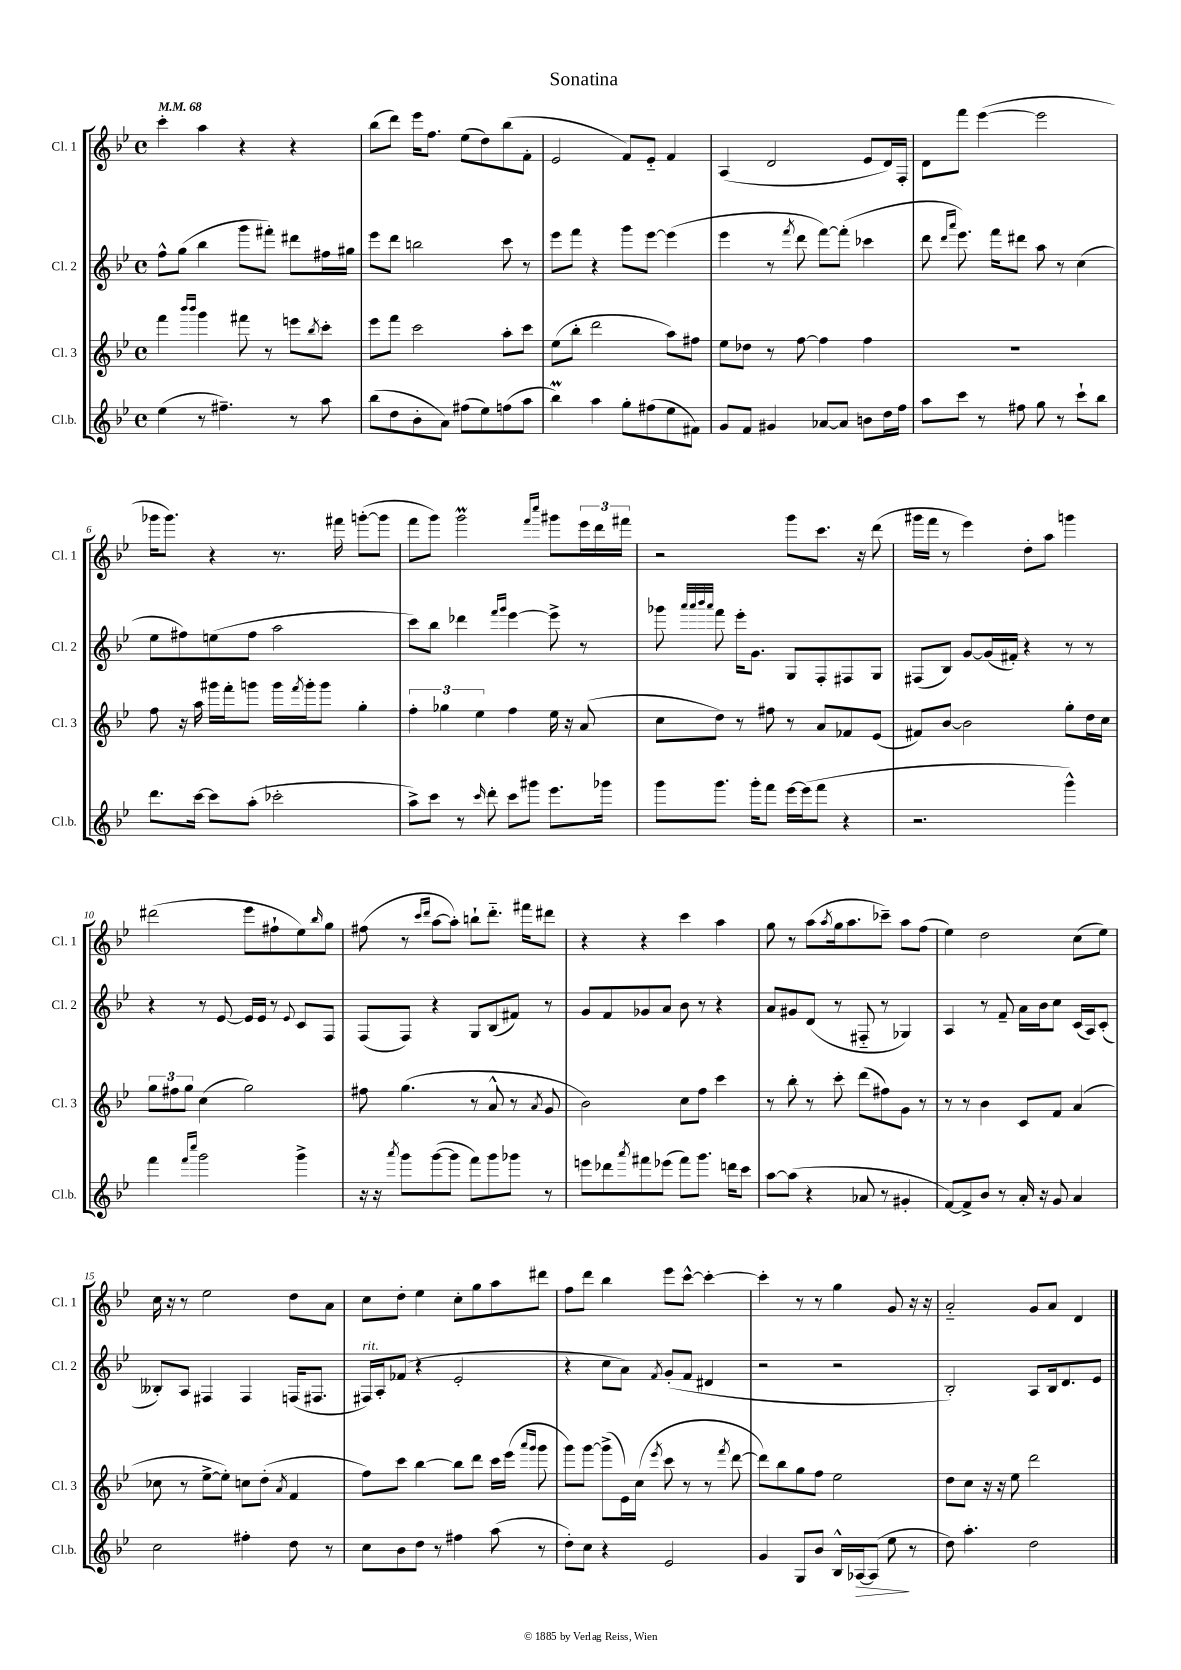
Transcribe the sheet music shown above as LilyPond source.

\header { title = "Sonatina" }
<<
\new StaffGroup <<
\new Staff = "s0" \with { instrumentName = "Cl. 1" shortInstrumentName = "Cl. 1" } {
    \clef treble \key bes \major \defaultTimeSignature \time 4/4 \tempo 4 = 68
    c'''4-. a''4 r4 r4 |
    bes''8( d'''8) ees'''16 f''8. ees''8( d''8) bes''8( f'8-. |
    ees'2 f'8) ees'8-_ f'4 |
    a4( d'2 ees'8 d'16) f16-. |
    d'8 f'''8 ees'''4~( ees'''2 |
    ges'''16 ges'''8.) r4 r8. fis'''16 g'''8~-.( g'''8 |
    f'''8 g'''8) g'''2\prall \grace { f'''16 c''''16 } gis'''8 \tuplet 3/2 { ees'''16 d'''16 fis'''16 } |
    r2 g'''8 c'''8. r16 d'''8( |
    gis'''16 f'''16 r8 ees'''4) d''8-. a''8 g'''4 |
    dis'''2( ees'''8 fis''8-! ees''8) \grace { bes''16 } g''8 |
    fis''8( r8 \grace { c'''16 d'''16 } a''8~ a''8-.) b''8-! d'''8.-_ fis'''16 dis'''8 |
    r4 r4 c'''4 a''4 |
    g''8 r8 a''8( \acciaccatura { a''8 } g''16 a''8. ces'''8--) a''8 f''8( |
    ees''4) d''2 c''8( ees''8) |
    c''16 r16 r8 ees''2 d''8 a'8 |
    c''8 d''8-. ees''4 c''8-. g''8 a''8 dis'''8 |
    f''8 d'''8 bes''4 ees'''8 c'''8~-^ c'''4~-. |
    c'''4-. r8 r8 g''4 g'8 r16 r16 |
    a'2-_ g'8 a'8 d'4 \bar "|." |
}
\new Staff = "s1" \with { instrumentName = "Cl. 2" shortInstrumentName = "Cl. 2" } {
    \clef treble \key bes \major \defaultTimeSignature \time 4/4
    f''8-^ g''8( bes''4 g'''8 fis'''8-.) dis'''8 fis''16 gis''16 |
    ees'''8 d'''8 b''2 c'''8 r8 |
    ees'''8 f'''8 r4 g'''8 ees'''8~ ees'''4( |
    ees'''4 r8 \acciaccatura { f'''8 } d'''8 f'''8~) f'''8-.( ces'''4 |
    d'''8 \grace { d'''16 a'''16 } ees'''8.) f'''16 dis'''8 a''8 r8 c''4( |
    ees''8 fis''8) e''8( fis''8 a''2 |
    c'''8) bes''8 des'''4 \grace { f'''16 g'''16 } ees'''4~ ees'''8-> r8 |
    ges'''8 \grace { a'''32 a'''32 bes'''32 a'''32 } f'''8 ees'''16-. g'8. g8 f8-. fis8 g8 |
    fis8( bes8) g'8~ g'16( fis'16-.) r4 r8 r8 |
    r4 r8 ees'8~ ees'16 ees'16 r8 \appoggiatura { ees'8 } c'8 f8 |
    f8( f8) r4 g8 bes8( fis'8) r8 |
    g'8 f'8 ges'8 a'8 bes'8 r8 r4 |
    a'8 gis'8 d'8( r8 fis8-_ r8 ges4) |
    a4 r8 f'8-- a'16 bes'16 c''8 c'16( a16) c'8-.( |
    beses8-.) a8 fis4 fis4 f16( fis8. |
    fis16^\markup { \italic "rit." }) a16-. fes'8( r4 ees'2-. |
    r4 c''8 a'8) \acciaccatura { f'8 } g'8-.( f'8 dis'4 |
    r2 r2 |
    bes2-.) a8 bes16 d'8. ees'8 \bar "|." |
}
\new Staff = "s2" \with { instrumentName = "Cl. 3" shortInstrumentName = "Cl. 3" } {
    \clef treble \key bes \major \defaultTimeSignature \time 4/4
    f'''4 \grace { bes'''16 bes'''16 } g'''4 fis'''8 r8 e'''8 \acciaccatura { bes''8 } c'''8-. |
    ees'''8 f'''8 c'''2 a''8-. c'''8 |
    ees''8( bes''8-. d'''2 a''8) fis''8 |
    ees''8 des''8 r8 f''8~ f''4 f''4 |
    R1 |
    f''8 r16 a''16 gis'''16 f'''16-. g'''8 g'''16 \acciaccatura { f'''8 } g'''16-. g'''8 g''4-. |
    \tuplet 3/2 { f''4-. ges''4 ees''4 } f''4 ees''16 r16 a'8( |
    c''8 d''8) r8 fis''8 r8 a'8 fes'8 ees'8( |
    fis'8) bes'8~ bes'2 g''8-. d''16 c''16 |
    \tuplet 3/2 { g''8 fis''8 g''8 } c''4( g''2) |
    fis''8 g''4.( r8 a'8-^ r8 \acciaccatura { a'8 } g'8 |
    bes'2) c''8 f''8 c'''4 |
    r8 bes''8-. r8 c'''8-. d'''8( fis''8) g'8 r8 |
    r8 r8 bes'4 c'8 f'8 a'4( |
    ces''8 r8 ees''8~-> ees''8-.) c''8 d''8-.( \acciaccatura { a'8 } f'4 |
    f''8) c'''8 bes''4~ bes''8 d'''8 c'''16 ees'''16( \grace { a'''16 g'''16 } g'''8 |
    g'''8) g'''8~ g'''8->( ees'16) c''16( \acciaccatura { ees'''8 } c'''8 r8 r8 \acciaccatura { f'''8 } d'''8~ |
    d'''8) bes''8 g''8 f''8 ees''2 |
    d''8 c''8 r16 r16 ees''8 d'''2 \bar "|." |
}
\new Staff = "s3" \with { instrumentName = "Cl.b." shortInstrumentName = "Cl.b." } {
    \clef treble \key bes \major \defaultTimeSignature \time 4/4
    ees''4( r8 fis''4.--) r8 a''8 |
    bes''8( d''8 bes'8-. a'8) fis''8( ees''8) f''8( a''8 |
    bes''4\prall) a''4 g''8-. fis''8( ees''8 fis'8) |
    g'8 f'8 gis'4 aes'8~ aes'8 b'8 d''16 f''16 |
    a''8 c'''8 r8 fis''8 g''8 r8 c'''8-! bes''8 |
    d'''8. c'''16~ c'''8 a''8-.( ces'''2-. |
    a''8->) c'''8 r8 \grace { c'''16 } d'''8-. c'''8 gis'''8 ees'''8. ges'''16 |
    g'''8 g'''8. g'''16-. f'''8 ees'''16~ ees'''16( f'''8 r4 |
    r2. g'''4-^) |
    f'''4 \grace { f'''16 c''''16 } g'''2 g'''4-> |
    r16 r16 \acciaccatura { a'''8 } g'''8 g'''8~( g'''8 f'''8) g'''8 ges'''8 r8 |
    e'''8 des'''8 \acciaccatura { a'''8 } fis'''8 ees'''8( fis'''8) g'''8. d'''16 c'''8 |
    a''8~ a''8( r4 aes'8 r8 gis'4-. |
    f'8~) f'8-> bes'8 r8 a'16-. r16 g'8 a'4 |
    c''2 fis''4-. d''8 r8 |
    c''8 bes'8 d''8 r8 fis''4 a''8( r8 |
    d''8-.) c''8 r4 ees'2 |
    g'4 g8 bes'8 bes16-^ aes16~\> aes8( ees''8\! r8 |
    d''8) a''4.-. d''2 \bar "|." |
}
>>
>>
